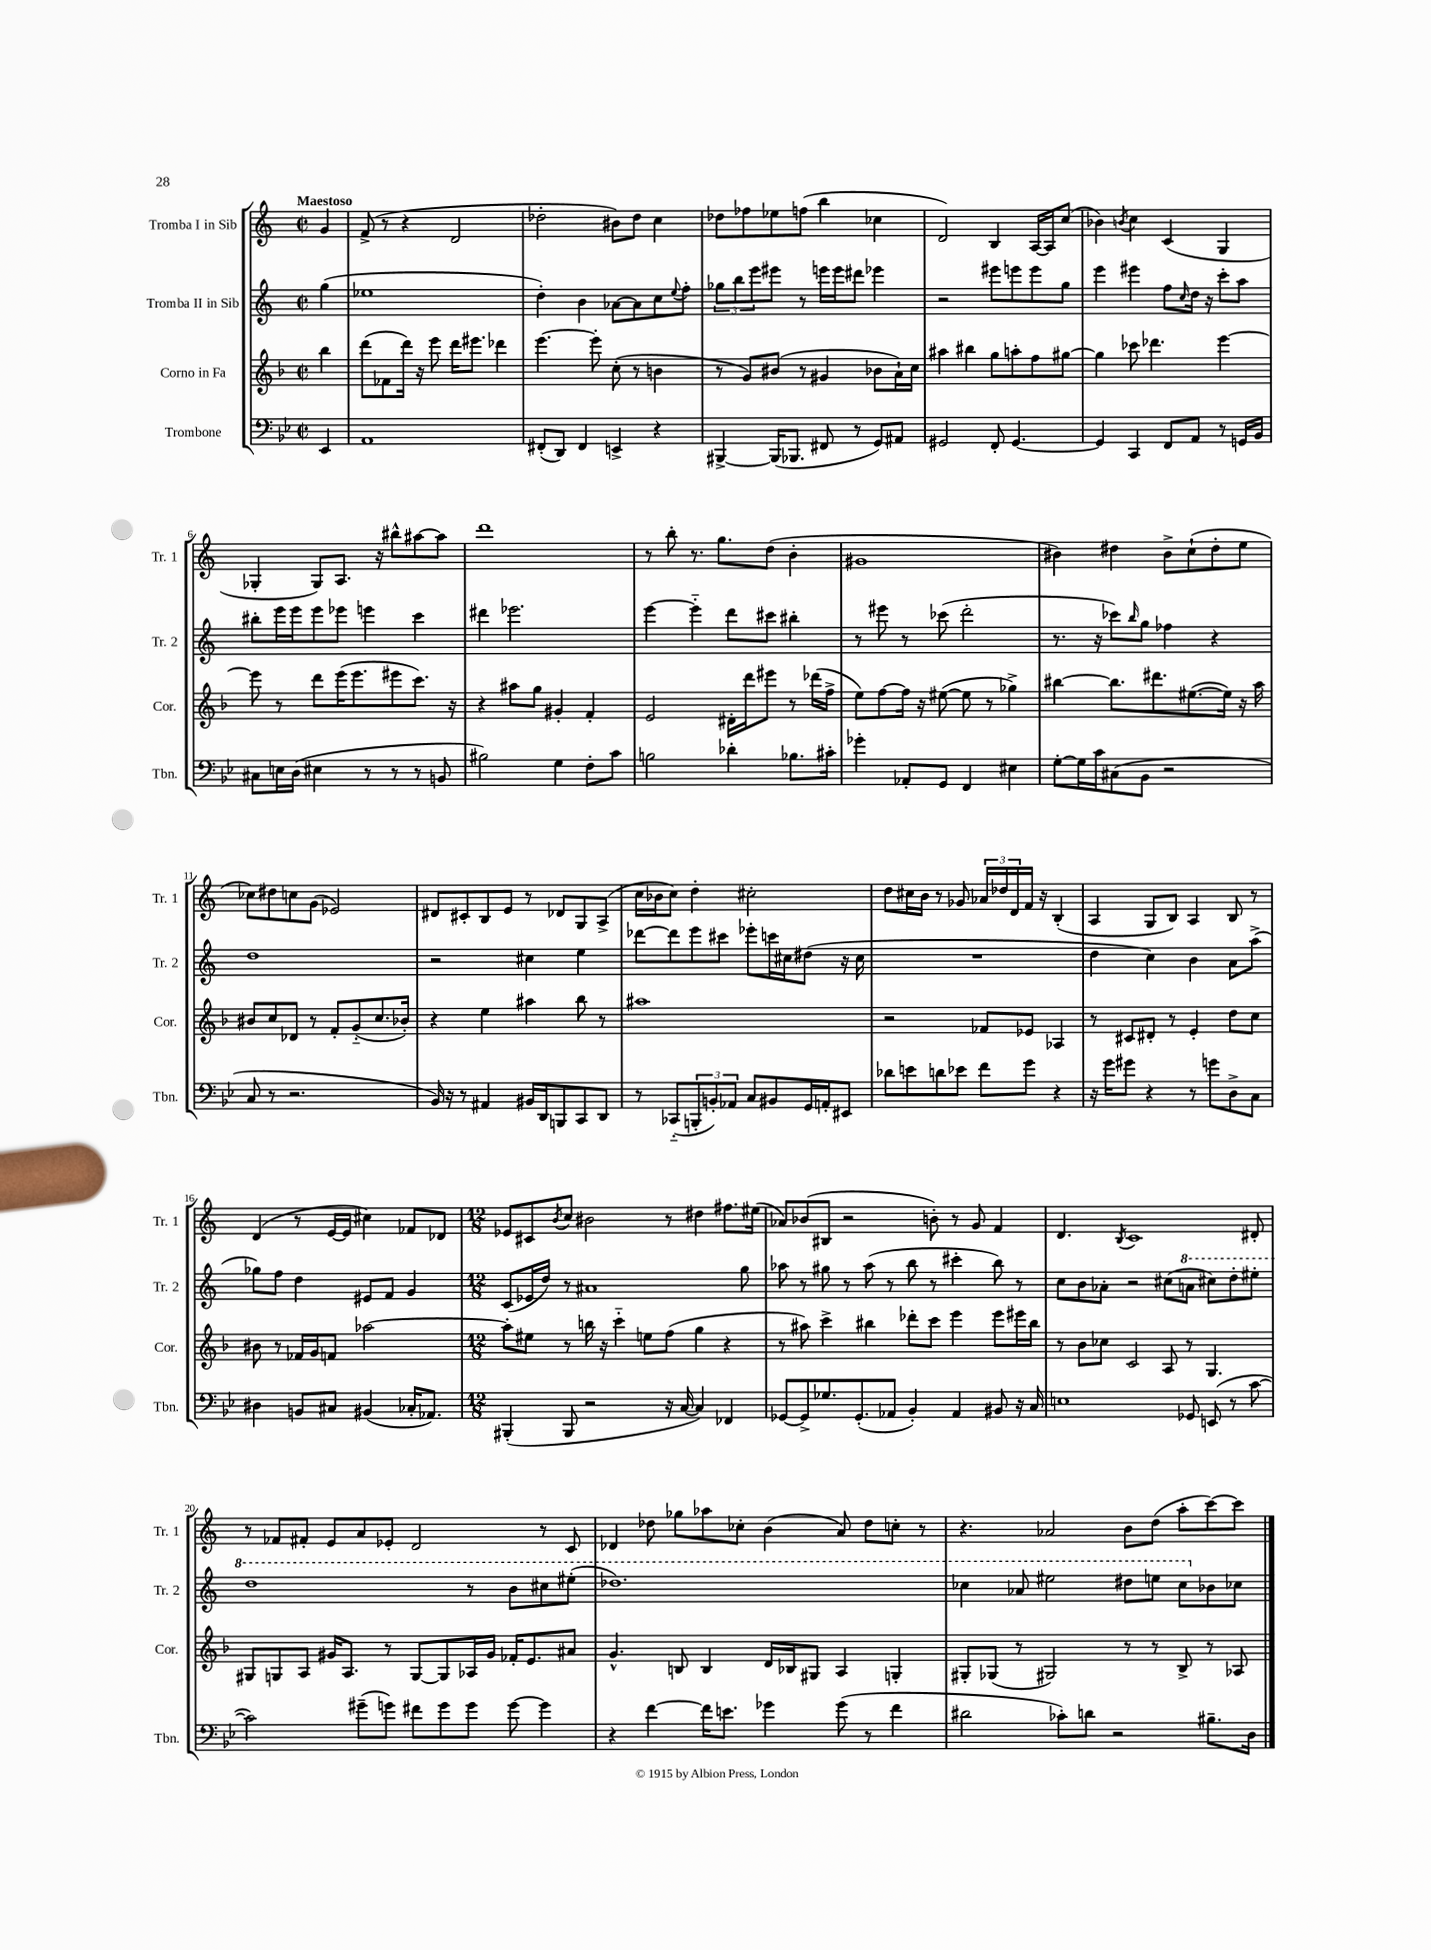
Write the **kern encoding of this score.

**kern	**kern	**kern	**kern
*staff4	*staff3	*staff2	*staff1
*clefF4	*clefG2	*clefG2	*clefG2
*k[b-e-]	*k[b-]	*k[]	*k[]
*M2/2	*M2/2	*M2/2	*M2/2
*met(c|)	*met(c|)	*met(c|)	*met(c|)
4EE-	4bb-	(4gg	4g
=	=	=	=
1AA	(8ddd	1ee-	(8f^
.	8f-	.	8r
.	16ddd)	.	4r
.	16r	.	.
.	8eee	.	.
.	16ddd	.	2d
.	8.eee#	.	.
.	4ddd-	.	.
=	=	=	=
(8FF#'	[4.eee	4dd')	2dd-'
8DD)	.	.	.
4FF#	.	4b	.
.	8eee']	.	.
4EE^	(8cc'	[8a-	8b#)
.	8r	8a-]	8dd-
4r	4b	8cc	4cc
.	.	8qqee	.
.	.	8ff'	.
=	=	=	=
[4BBB#^	8r	12gg-	8dd-
.	.	12bb	.
.	8g)	.	8ff-
.	.	12eee	.
(16BBB#]	(8b#	8eee#	8ee-
8.BBB-	.	.	.
.	8r	8r	(8ff
8FF#	4g#	16eee	4bb
.	.	16eee	.
8r	.	8ddd#	.
8GG)	8b-	4eee-	4cc-
8AA#	16a`)	.	.
.	16cc	.	.
=	=	=	=
2GG#	4aa#	2r	2d)
.	4bb#	.	.
8FF'	8gg	8eee#	4B
[4.GG#	8aa'	8eee	.
.	8ff	8eee	[16A
.	.	.	16A]
.	[8gg#	8gg	(8cc
=	=	=	=
4GG#]	4gg#]	4eee	4b-)
.	.	.	8qb
4CC	8ccc-	4eee#	4cc
.	4.ddd-	.	.
8FF	.	8ff	(4c
.	.	16qqcc	.
8AA	.	16dd	.
.	.	16r	.
8r	[4eee	8ccc'	4G
16GG	.	8aa	.
16BB-	.	.	.
=	=	=	=
8C#	8eee]	8bb#'	4G-'
16E	8r	16eee	.
(16D	.	16eee	.
4E#	8ddd	8eee	8G-)
.	(16eee	8eee-	8.A
.	8.eee	.	.
8r	.	4eee	.
.	.	.	16r
8r	8eee#	.	8bb#^^
8r	8.ccc)	4ccc	[8aa#
8BB	.	.	8aa#]
.	16r	.	.
=	=	=	=
2B#)	4r	4ddd#	1ddd
.	8aa#	2.eee-	.
.	8gg	.	.
4G	4g#'	.	.
8F'	4f'	.	.
8c	.	.	.
=	=	=	=
2B	2e	[4eee	8r
.	.	.	8bb'
.	.	4eee'~]	8.r
.	.	.	8.gg
4d-'	16d#'	8ddd	.
.	16ddd	.	.
.	8eee#	8ccc#	(8dd
8.B-	8r	4bb#'	4b'
.	(16ddd-	.	.
16c#'	16ff^	.	.
=	=	=	=
4g-'	8ee)	8r	1g#
.	[8ff	8eee#	.
8AA-'	16ff]	8r	.
.	16r	.	.
8GG	([8ee#	(8ccc-	.
4FF	8ee#]	2ddd'	.
.	8r	.	.
4E#	4gg-^)	.	.
=	=	=	=
[8G'	[4bb#	8.r	4b#)
16G]	.	.	.
16c	.	16r	.
(8C#	8.bb#]	8ccc-)	4dd#
.	.	16qqbb	.
8BB-	.	8gg	.
.	8.ddd#	.	.
2r	.	4ff-	8b#^
.	([8.ee#	.	(8cc`
.	.	4r	8dd#'
.	16ee#])	.	.
.	16r	.	8ee
.	16aa	.	.
=	=	=	=
8C	8b#	1dd	8cc-)
8r	8cc	.	8dd#
2.r	8d-	.	8cc
.	8r	.	(8g
.	8f'	.	2e-)
.	(8g'~	.	.
.	8.cc	.	.
.	16b-')	.	.
=	=	=	=
16BB-)	4r	2r	8d#
16r	.	.	.
8r	.	.	8c#'
4AA#	4ee	.	8B
.	.	.	8e
16BB#	4aa#	4cc#	8r
16DD	.	.	.
8BBB	.	.	8d-
8CC	8bb-	4ee	8G
8DD	8r	.	(8A^
=	=	=	=
8r	1aa#	[8ddd-	16cc
.	.	.	16b-
(8CC-'~	.	8ddd-]	8cc)
12BBB'	.	8eee	4dd'
12BB')	.	.	.
.	.	8ccc#	.
12AA-	.	.	.
8C	.	8eee-'	2cc#'
8BB#	.	16ccc	.
.	.	16cc#	.
16GG	.	(8dd#	.
16AA'	.	.	.
8EE#	.	16r	.
.	.	16cc#	.
=	=	=	=
8d-	2r	1r	8dd
8e	.	.	16cc#
.	.	.	16b
8d	.	.	8r
8e-	.	.	8g-
8f	8f-	.	24a-
.	.	.	24dd-
.	.	.	24d
8g	8e-	.	16f
.	.	.	16r
4r	4A-	.	(4B'
=	=	=	=
16r	8r	4dd	4A
16g	.	.	.
8g#	8c#	.	.
4r	8d#'	4cc)	8G
.	8r	.	8B)
8r	4e'	4b	4A
8g	.	.	.
8D^	8dd	8a	8B
8C	8cc	(8aa^	8r
=	=	=	=
4D#	8b#	8gg-)	(4d
.	8r	8ff	.
8BB	16f-	4dd	8r
.	16g	.	.
8C#	8f	.	[16e
.	.	.	16e]
(4BB#	[2aa-	8e#	4cc#)
.	.	8f	.
16C-'	.	4g	8f-
8.AA-)	.	.	.
.	.	.	8d-
=	=	=	=
*M12/8	*M12/8	*M12/8	*M12/8
(4BBB#'	8aa-']	(8c	8e-
.	8ee#	16e-	8c#
.	.	16dd)	.
.	.	.	8qb
8BBB#	8r	8r	8cc
2r	16bb	1a#	2b#
.	16r	.	.
.	4ccc'~	.	.
.	8ee	.	.
16r	(8ff	.	8r
[16C	.	.	.
4C])	4gg	.	4dd#
4FF-	4r	.	8.ff#
.	.	8gg	.
.	.	.	(16ee#
=	=	=	=
[8GG-	8r	8aa-	8a-)
8GG-^]	8aa#)	8r	(8b-
8.G-	4ccc^	8gg#	8B#
.	.	8r	2r
(8.GG-'	.	.	.
.	4bb#	(8aa-	.
8AA-	.	8r	.
4BB-')	8ddd-'	8bb	.
.	8ccc	8r	8b')
4AA-	4eee	4ccc#'	8r
.	.	.	8g
8BB#	8eee	8bb)	4f
16r	16eee#	8r	.
16C	16bb#	.	.
=	=	=	=
1E	8r	8cc	4.d
.	8b-	8b	.
.	8cc-	8a-'	.
.	.	.	8qB
.	2c	2r	1c
.	8A	(8cc#	.
8GG-	8r	8aa	.
(8EE	4.G	8ccc#)	.
8r	.	8ddd'	.
[8c	.	8eee#'	8d#'
=	=	=	=
2c])	8G#	1ddd	8r
.	8G	.	8f-
.	8A	.	8f#'
.	16g#	.	8e
.	8.A	.	.
(8g#~	.	.	8a
8g)	8r	.	8e-'
8f#	[8G	.	2d
8g	8G]	.	.
8g	16A-	8r	.
.	16g#	.	.
[8g	16f-'	8bb	.
.	8.e	.	.
4g]	.	8ccc#	8r
.	8a#	(8eee#'	8c
=	=	=	=
4r	4.g^^	1.ddd-)	4d-
[4f	.	.	8dd-
.	8B	.	8gg-
16f]	4B	.	8aa-
8.e	.	.	.
.	.	.	8cc-'
4g-	16d	.	(4b
.	16B-	.	.
.	8G#	.	.
(8g-	4A	.	8a)
8r	.	.	8dd-
4f	4G'	.	8cc'
.	.	.	8r
=	=	=	=
2d#	8G#'	4ccc-	4.r
.	(8G-	.	.
.	8r	8aa-	.
.	2G#)	2eee#	2a-
8c-')	.	.	.
8d	.	.	.
2r	.	.	.
.	8r	8ddd#	8b
.	8r	8eee	(8dd
.	8B-^	8ccc-	8aa'
8.B#~	8r	8b-	[8ccc)
.	8A-	8cc-	8ccc]
16D	.	.	.
==	==	==	==
*-	*-	*-	*-
